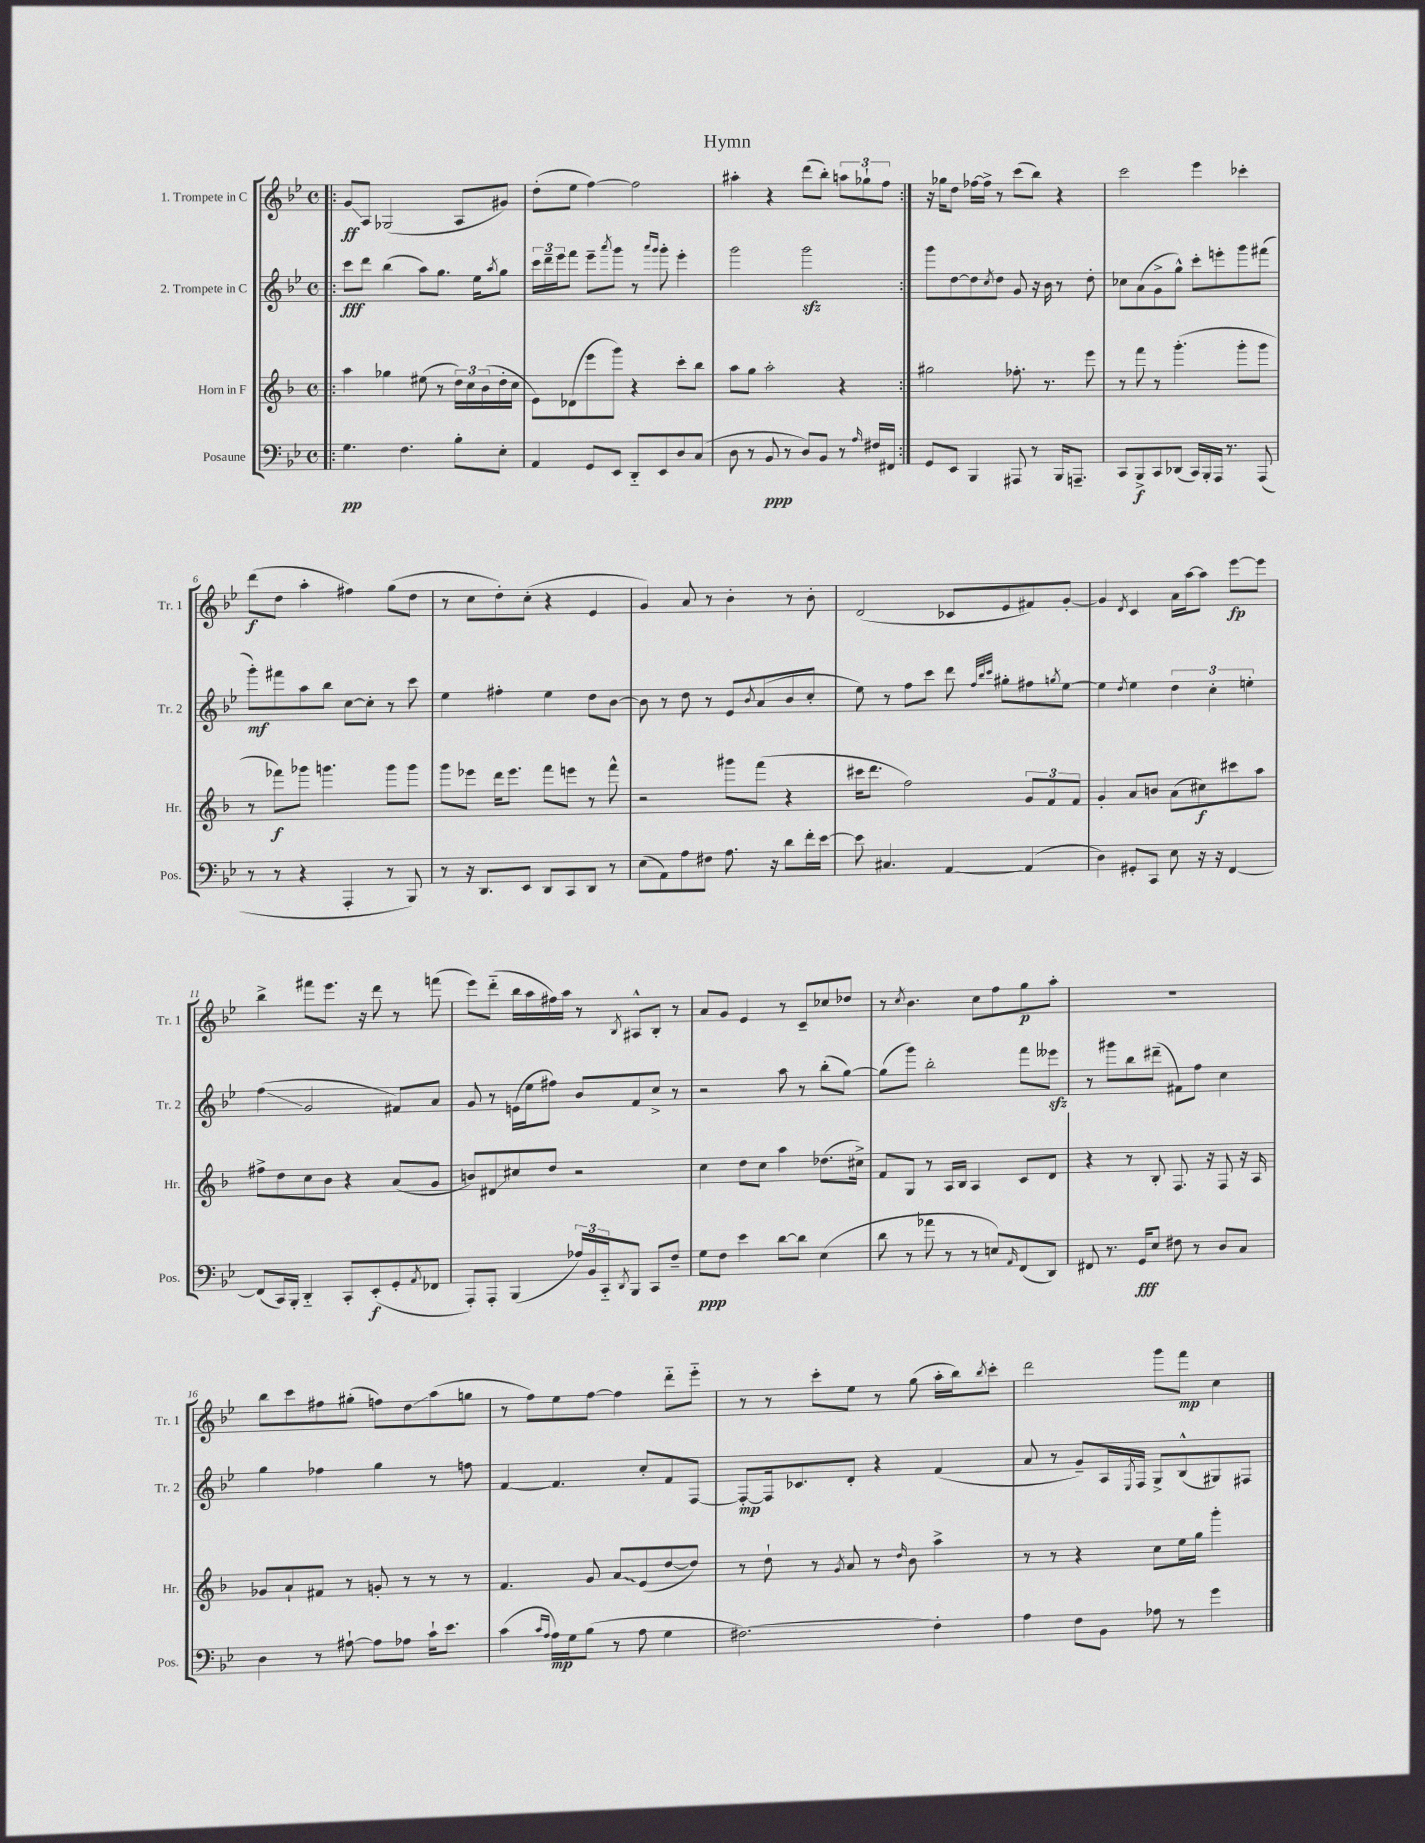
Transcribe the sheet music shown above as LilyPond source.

\header { title = "Hymn" }
<<
\new StaffGroup <<
\new Staff = "s0" \with { instrumentName = "1. Trompete in C" shortInstrumentName = "Tr. 1" } {
    \clef treble \key bes \major \defaultTimeSignature \time 4/4
    \repeat volta 2 { \bar ".|:" g'8\glissando\ff a8 ges2( a8 gis'8) |
    d''8-.( ees''8 f''4~) f''2 |
    ais''4-. r4 d'''8( bes''8-.) \tuplet 3/2 { a''8 ges''8-! f''8 } | }
    r16 ges''16 d''8 fes''16~ fes''16-> r8 c'''8( bes''8) r4 |
    c'''2 ees'''4 ces'''4-. |
    d'''8\f( d''8 a''4-. fis''4) g''8( d''8 |
    r8 c''8 d''8-.) c''8-.( r4 ees'4 |
    g'4) a'8 r8 bes'4-. r8 bes'8-. |
    d'2( ces'8 ees'8 fis'8) g'8~-. |
    g'4 \acciaccatura { d'8 } c'4 a'16 a''16~ a''8 ees'''8~\fp ees'''8 |
    bes''4-> fis'''8 ees'''8. r16 d'''8 r8 f'''8( |
    ees'''8) d'''8-_( bes''16 a''16 fis''16) a''16 r8 \acciaccatura { bes8 } ais8-^ bes8-. r8 |
    a'8 g'8 ees'4 r8 c'8-- ces''8 des''8 |
    r8 \acciaccatura { c''8 } bes'4. c''8 f''8 g''8\p a''8-. |
    R1 |
    bes''8 c'''8 fis''8 gis''8-.( f''8) d''8\glissando a''8( g''8 |
    r8 f''8) ees''8 f''8~ f''4 d'''8-_ ees'''8-_ |
    r8 r8 c'''8-. ees''8 r8 g''8( a''16-. bes''16) \acciaccatura { bes''8 } c'''8-. |
    d'''2 g'''8 f'''8\mp c''4 \bar "|." |
}
\new Staff = "s1" \with { instrumentName = "2. Trompete in C" shortInstrumentName = "Tr. 2" } {
    \clef treble \key bes \major \defaultTimeSignature \time 4/4
    \repeat volta 2 { \bar ".|:" c'''8\fff d'''8 bes''4( a''8) g''8. ees''16 \acciaccatura { a''8 } g''8 |
    \tuplet 3/2 { c'''16 d'''16-- ees'''16 } f'''8 ees'''8-- \acciaccatura { a'''8 } g'''8 r8 \grace { a'''16 g'''16 } g'''8-. ees'''4-. |
    g'''2 g'''2\sfz | }
    g'''8 d''8~ d''8 \acciaccatura { c''8 } d''8 g'8 r16 bes'16 r8 d''8-. |
    ces''8 a'8( g'8-> g''8-^) c'''8-. e'''8-. g'''8 fis'''8( |
    g'''8-.\mf) fis'''8 a''8 bes''8 c''8~ c''8-. r8 c'''8 |
    ees''4 fis''4-. ees''4 d''8 bes'8~ |
    bes'8 r8 d''8 r8 ees'8 \acciaccatura { bes'8 } a'8( bes'8 c''8-. |
    ees''8) r8 f''8 c'''8 d'''8 \grace { f''32 bes''32 c'''32 } gis''8-. fis''8 \acciaccatura { g''8 } ees''8~ |
    ees''4 \acciaccatura { d''8 } ees''4 \tuplet 3/2 { d''4 c''4-. e''4-. } |
    f''4\glissando( g'2 fis'8) a'8 |
    g'8 r8 e'16( ees''16 fis''8) bes'8 f'8 c''8-> r8 |
    r2 a''8 r8 bes''8-.( g''8~) |
    g''8( g'''8) bes''2-. f'''8 eeses'''8\sfz |
    r8 gis'''8 bes''8 dis'''8--( fis'8) f''8 c''4 |
    g''4 fes''4 g''4 r8 f''8 |
    f'4~ f'4. c''8-. f'8 f8~ |
    f8~-.\mp f16 ces'8. d'8-. r4 f'4( |
    a'8 r8 g'8--) a16 \acciaccatura { ees8 } f16 g8-> bes8-^( gis8) fis8 \bar "|." |
}
\new Staff = "s2" \with { instrumentName = "Horn in F" shortInstrumentName = "Hr." } {
    \clef treble \key f \major \defaultTimeSignature \time 4/4
    \repeat volta 2 { \bar ".|:" a''4 ges''4 eis''8( r8 \tuplet 3/2 { d''16) c''16 bes'16( } d''16-. c''16 |
    e'8) des'8( e'''8 g'''8) r4 c'''8-. bes''8 |
    a''8 g''8 a''2-. r4 | }
    gis''2 fes''8.-. r8. e'''8 |
    r8 f'''8 r8 g'''4.-.( g'''8-. g'''8 |
    r8 fes'''8\f) ges'''8 g'''4. g'''8 g'''8 |
    g'''8 ees'''8 d'''16 ees'''8. f'''8 e'''8 r8 f'''8-^ |
    r2 gis'''8 f'''8( r4 |
    cis'''16 d'''8. f''2) \tuplet 3/2 { g'8 f'8 f'8 } |
    g'4-. a'8 b'8 a'8( cis''8\f) cis'''8 a''8 |
    fis''8-> d''8 c''8 bes'8 r4 a'8( g'8 |
    b'8) dis'8\glissando cis''8 d''8 r2 |
    c''4 d''8 c''8 a''4 des''8.( cis''16->) |
    f'8 g8 r8 a16 bes16 a4 c'8 d'8 |
    r4 r8 bes8-. f8. r16 f8 r16 a16 |
    ges'8 a'8-! fis'8 r8 g'8-. r8 r8 r8 |
    f'4. g'8 \once \override Glissando.style = #'zigzag a'8\glissando e'8( d''8~ d''8) |
    r8 d''8-! r8 \acciaccatura { g'8 } a'8 r8 \grace { d''16 } bes'8 a''4-> |
    r8 r8 r4 c''8 e''16 g''16 g'''4-. \bar "|." |
}
\new Staff = "s3" \with { instrumentName = "Posaune" shortInstrumentName = "Pos." } {
    \clef bass \key bes \major \defaultTimeSignature \time 4/4
    \repeat volta 2 { \bar ".|:" g4.\pp f4. bes8-. ees8-. |
    a,4 g,8 ees,8 d,8-_ ees,8 d8 c8( |
    d8 r8 bes,8\ppp r8 d8) bes,8 r8 \grace { a16 } fis16 fis,16 | }
    g,8 ees,8 bes,,4 ais,,8 r8 bes,,16 a,,8.-- |
    c,8 bes,,8->\f c,8 des,8( c,16) bes,,16-. a,,16 r8. a,,8( |
    r8 r8 r4 a,,4-. r8 bes,,8) |
    r8 r16 d,8. ees,8 d,8 c,8 d,8 r8 |
    ees8( a,8) a8 fis8 a8. r16 d'8 f'16-. ees'16~ |
    ees'8 cis4. a,4~ a,4( |
    d4) gis,8-. c,8 ees8 r16 r16 f,4~ |
    f,8( c,16) bes,,16-. d,4-_ c,8-. ees,8-.\f( g,8-. \acciaccatura { a,8 } fes,8 |
    a,,8-.) a,,8-. bes,,4( \tuplet 3/2 { aes16) bes,16 c,16-_ } \acciaccatura { d,8 } bes,,8 c,8 f8-- |
    g8\ppp f8 ees'4 d'8~ d'8 ees4( |
    d'8 r8 aes'8 r8 r8 e8) \grace { a,16 } f,8( d,8) |
    fis,8 r8. g,16\fff ees8 fis8 r8 d8 c8 |
    d4 r8 ais8~-! ais8 aes8 c'16-! ees'8. |
    c'4( \grace { c'16 a16 } a16\mp) g16 bes8( r8 a8 g4 |
    fis2.~) fis4-. |
    a4 f8 bes,8 aes8 r8 g'4 \bar "|." |
}
>>
>>
